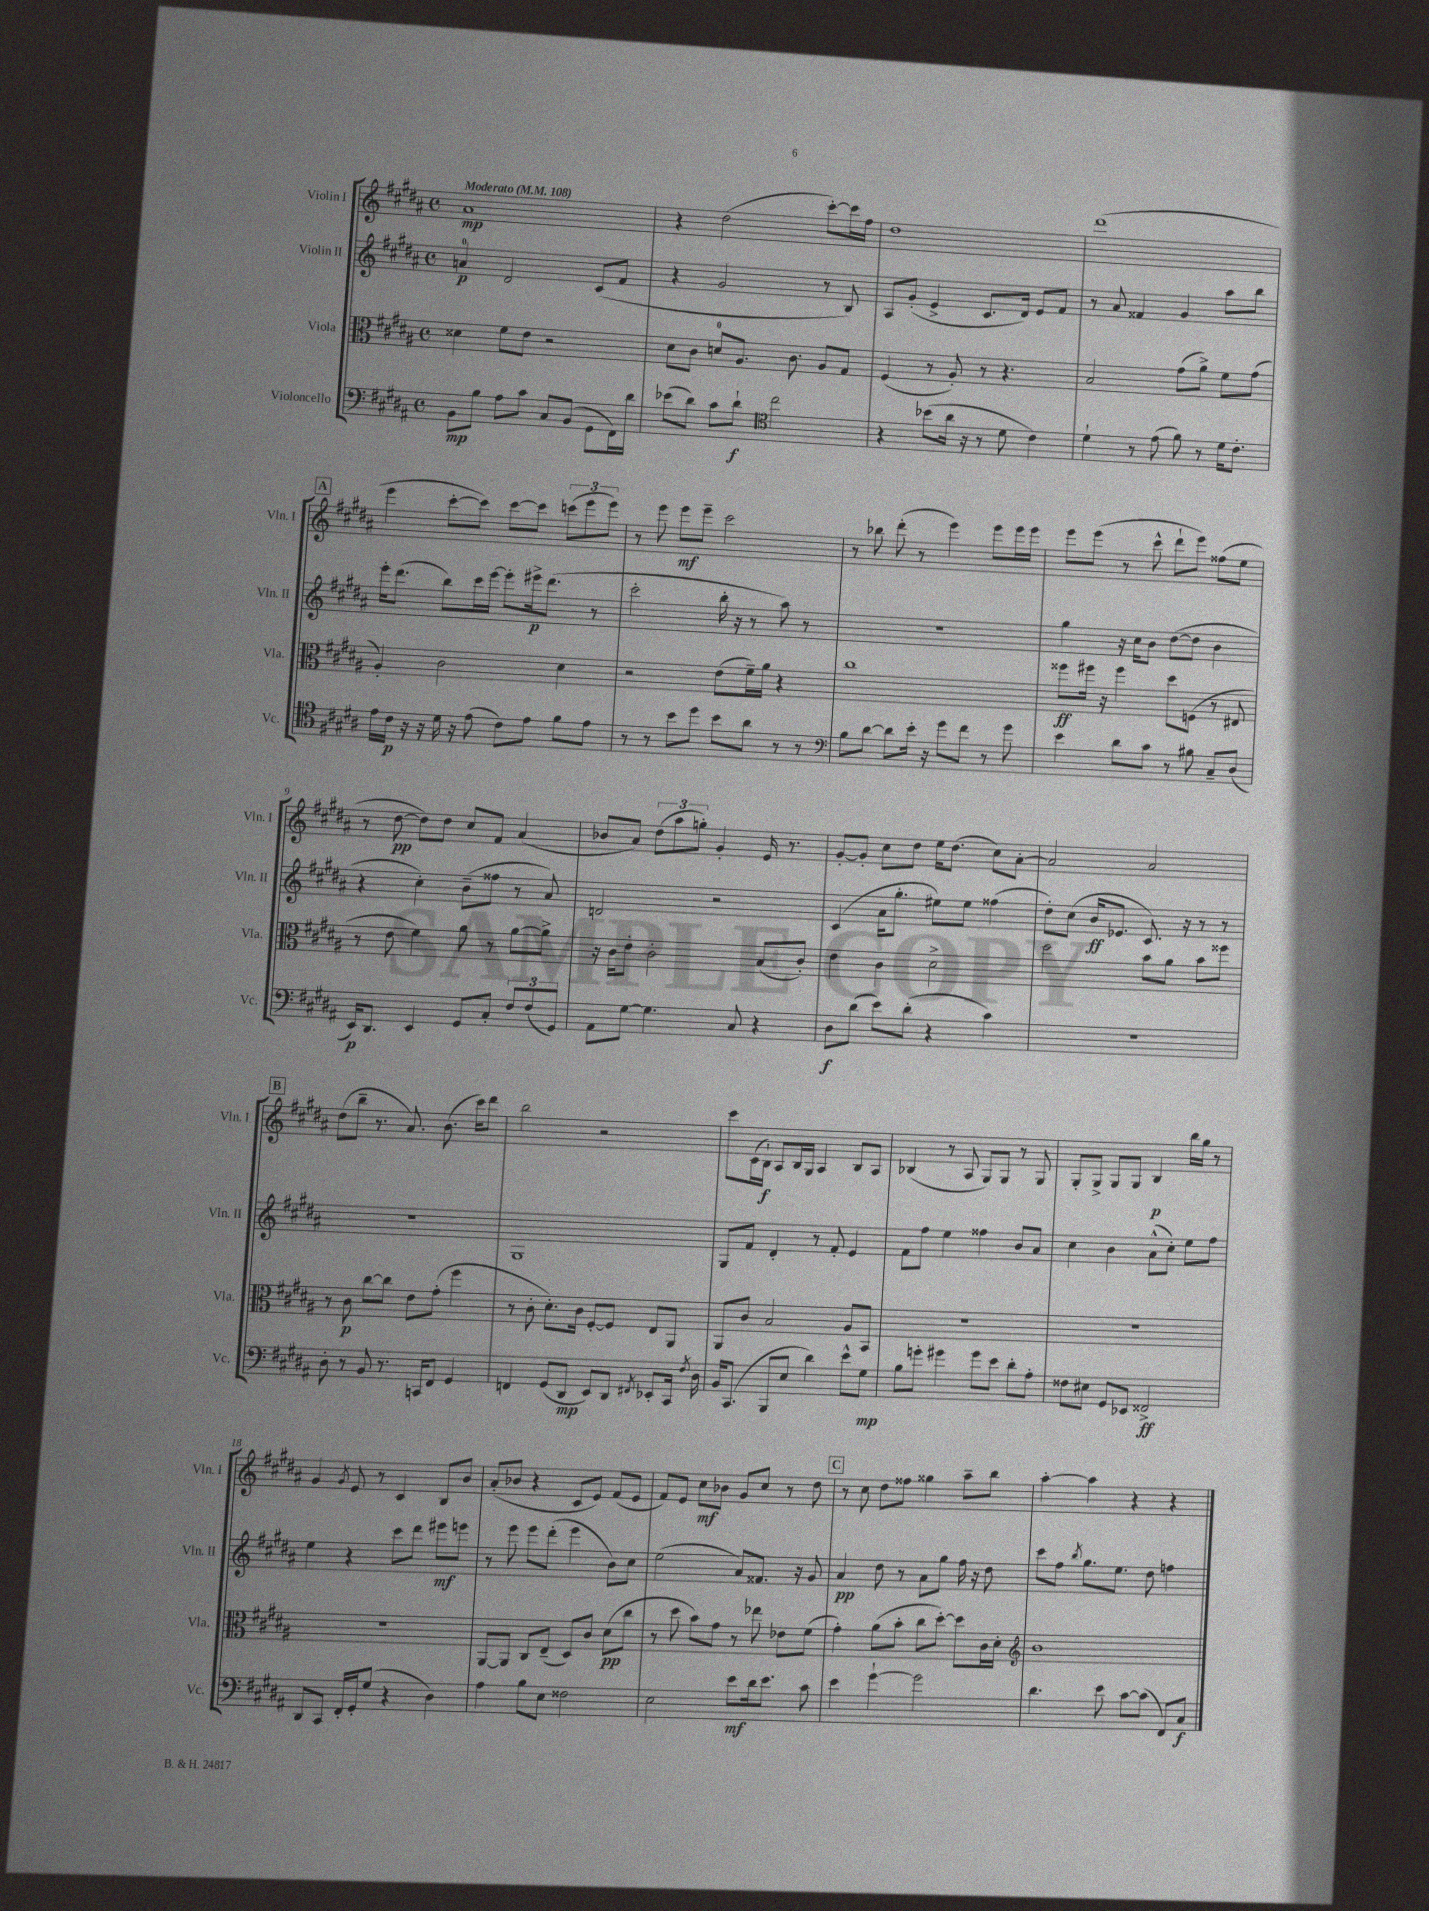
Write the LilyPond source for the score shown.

<<
\new StaffGroup <<
\new Staff = "s0" \with { instrumentName = "Violin I" shortInstrumentName = "Vln. I" } {
    \clef treble \key b \major \defaultTimeSignature \time 4/4 \tempo "Moderato" 4 = 108
    \autoBeamOff ais'1\mp |
    r4 dis''2( cis'''8[~-.) cis'''16 fis''16] |
    dis''1 |
    dis'''1( |
    \mark \markup { \box "A" } e'''4 cis'''8[~-. cis'''8]) cis'''8[~ cis'''8] \tuplet 3/2 { c'''8[( e'''8 e'''8]) } |
    r8 e'''8 e'''8[\mf e'''8]-- cis'''2 |
    r8 bes''8 dis'''8-.( r8 e'''4) e'''8[ e'''16 e'''16] |
    e'''8[ e'''8]( r8 cis'''8-^ dis'''8[-! e'''8]) fisis''8[( e''8] |
    r8 dis''8~\pp dis''8[) dis''8] cis''8[ fis'8] ais'4( |
    bes'8[ ais'8]) \tuplet 3/2 { dis''8[( ais''8 g''8]-.) } gis'4-. e'16 r8. |
    gis'8[~-. gis'8]-. cis''8[ dis''8] e''16[ dis''8.]( cis''8[) ais'8]~-. |
    ais'2 ais'2 |
    \mark \markup { \box "B" } dis''8[( b''8]-- r8. ais'8.) b'8.( cis'''16[) dis'''8] |
    b''2 r2 |
    cis'''8[ cis'16( b16]-!\f) ais8[ b16 gis16] ais4 b8[ ais8] |
    bes4( r8 ais8 gis8[) gis8] r8 gis8 |
    gis8[-. gis8]-> gis8[ gis8] b4\p b''16[ gis''16] r8 |
    gis'4 \acciaccatura { gis'8 } e'8 r8 cis'4 b8[ b'8] |
    ais'8[-.( bes'8] r4 cis'8[ e'8]) fis'8[( e'8] |
    fis'8[) e'8] cis''8[\mf bes'8] gis'8[ cis''8] r8 dis''8 |
    \mark \markup { \box "C" } r8 cis''8 dis''8[ fisis''8] gisis''4 ais''8[-- b''8] |
    ais''4~-. ais''4 r4 r4 \bar "|." |
}
\new Staff = "s1" \with { instrumentName = "Violin II" shortInstrumentName = "Vln. II" } {
    \clef treble \key b \major \defaultTimeSignature \time 4/4
    \autoBeamOff a'4-0\p dis'2 cis'8[( fis'8] |
    r4 gis'2 r8 b8) |
    ais8[ gis'8]-.( e'4-> cis'8.[ dis'16]) e'8[ fis'8] |
    r8 ais'8 fisis'4 gis'4 ais''8[ b''8] |
    \mark \markup { \box "A" } e'''16[-. dis'''8.]( b''8[) cis'''16 e'''16]~ e'''8[-. eis'''16->\p dis'''8.]( r8 |
    cis'''2-. b''16-. r16 r8 ais''8) r8 |
    R1 |
    gis''4 r16 cis''16[ b'8] dis''8[~( dis''8] b'4 |
    r4 cis''4-.) b'8[--( fisis''8] r8 ais'8) |
    d'2 r2 |
    cis'4( ais'16[ gis''8.]-. eis''8[) eis''8] fisis''4( |
    dis''8[-.) cis''8]( b'16[\ff ees'8.] cis'8.) r16 r8 r8 |
    \mark \markup { \box "B" } R1 |
    gis1 |
    gis8[ fis'8] dis'4-. r8 fis'8-. e'4 |
    fis'8[ fis''8] e''4 fisis''4 b'8[ ais'8] |
    cis''4 b'4 ais'8[-^( cis''8]-.) e''8[ fis''8] |
    e''4 r4 cis'''8[ dis'''8] eis'''8[\mf e'''8] |
    r8 e'''8 e'''8[ dis'''8]-.( e'''4 b'8[) cis''8] |
    e''2( ais'8[) fisis'8.] r16 gis'8 |
    \mark \markup { \box "C" } ais'4\pp dis''8 r8 ais'8[ gis''8] fis''16 r16 dis''8 |
    cis'''8[ fis''8] \acciaccatura { b''8 } gis''8.[ e''8.] dis''8 f''4 \bar "|." |
}
\new Staff = "s2" \with { instrumentName = "Viola" shortInstrumentName = "Vla." } {
    \clef alto \key b \major \defaultTimeSignature \time 4/4
    \autoBeamOff disis'4 fis'8[ e'8] r2 |
    dis'8[ cis'8] d'8[-0 ais8.] cis'8. ais8[ gis8] |
    fis4( r8 ais8-.) r8 r4. |
    b2 gis'8[( ais'8]->) fis'8[ gis'8]( |
    \mark \markup { \box "A" } ais4-.) cis'2 dis'4 |
    r2 e'8[( fis'16--) ais'16] r4 |
    cis''1 |
    fisis''8[\ff fis''16] r16 fis''4 dis''8[ f8]( r8 eis8 |
    r8 e'8 fis'4) ais'8 r8 ais'8[~ ais'8]-> |
    r16 cis'16[ e'8]-. cis'2-. b8[( cis'8]-.) |
    e'4 cis'4 dis'2-> |
    dis''2 b'8[ ais'8] b'8[ fisis''8] |
    \mark \markup { \box "B" } r8 cis'8\p cis''8[~ cis''8] e'8[ gis'8]-.( fis''4 |
    r8 cis'8-. dis'8.[-.) cis'16] fis8[~-. fis8] e8[ ais,8] |
    ais,8[ cis'8] b2 ais8[ b,8] |
    r1 |
    R1 |
    R1 |
    ais,8[~ ais,8] cis8[ e8]--( dis8[) cis'8] dis'8[\pp( cis''8] |
    r8 dis''8 b'8[) gis'8] r8 ees''8 ees'8[ fis'8]( |
    \mark \markup { \box "C" } gis'4-.) ais'8[( b'8]-. cis''8[ dis''8]~-.) dis''8[ cis'16 dis'16]-. |
    \clef treble b'1 \bar "|." |
}
\new Staff = "s3" \with { instrumentName = "Violoncello" shortInstrumentName = "Vc." } {
    \clef bass \key b \major \defaultTimeSignature \time 4/4
    \autoBeamOff b,8[\mp b8] ais8[ cis'8] cis8[ b,8]( gis,8[ fis,16) dis'16] |
    ees'8[( dis'8]) cis'8[ dis'8]-!\f \clef tenor cis''2 |
    r4 bes'8[( ais'16] r16 r8 dis'8 cis'4) |
    dis'4-! r8 e'8( fis'8) r8 dis'16[ cis'8.]-. |
    \mark \markup { \box "A" } e'16[ cis'16]\p r16 r16 dis'16 r16 e'8( cis'8[) e'8] fis'8[ e'8] |
    r8 r8 b'8[ dis''8] b'8[ ais'8] r8 r8 |
    \clef bass b8[ dis'8]~ dis'8[ e'16]-. r16 gis'8[ fis'8] r8 gis'8 |
    e'4 dis'8[ cis'8] r8 bis8 cis8[-- dis8]( |
    e,16[\p) dis,8.] e,4 gis,8[ cis8]-. \tuplet 3/2 { fis8[ fis8( gis,8]) } |
    ais,8[ gis8]~ gis4. cis8 r4 |
    dis8[\f dis'8]( e'8[) dis'8]-.( r4 cis'4) |
    R1 |
    \mark \markup { \box "B" } dis8-. r8 b,8 r8. c,16[ fis,8] gis,4 |
    f,4 gis,8[( dis,8]\mp e,8[) dis,8] \acciaccatura { fis,8 } ees,8[-. cis,16] \acciaccatura { fis8 } dis16 |
    b,16[ cis,8.]( b,,8[ e8] dis'4) e'8[-^ gis8]\mp |
    b8[ g'8]-. gis'4 gis'8[ e'8] dis'8[-. ais8]-. |
    fisis8[ eis8] gis,8[ ees,8] fisis,2->\ff |
    dis,8[ cis,8] fis,16[-. gis,16-. gis8]( r4 dis4) |
    ais4 b8[ e8] fisis2 |
    e2 e'8[\mf dis'16 e'8.] cis'8 |
    \mark \markup { \box "C" } e'4 gis'4~-! gis'2 |
    dis'4. e'8 cis'8[~ cis'8]( fis,8[) cis8]\f \bar "|." |
}
>>
>>
